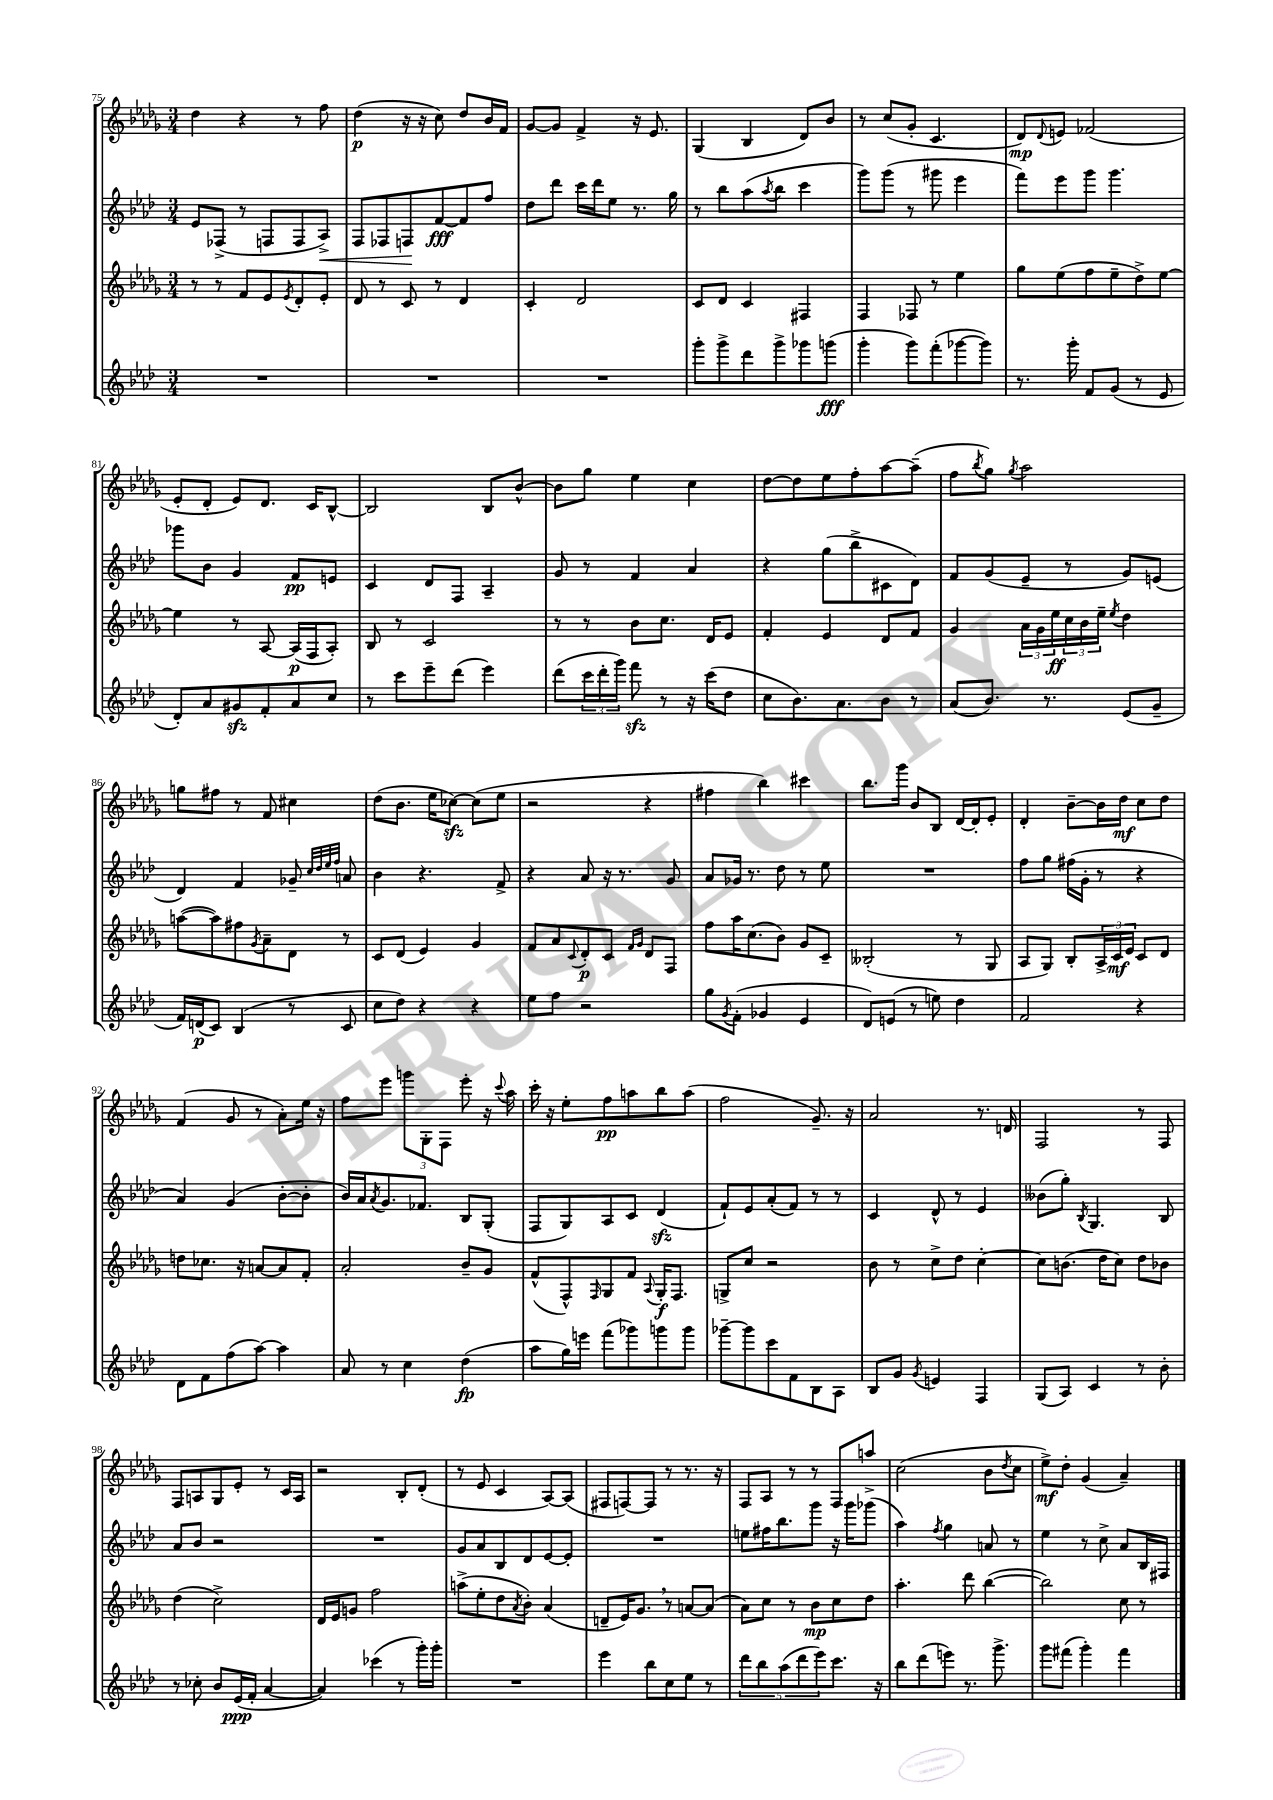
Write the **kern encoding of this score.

**kern	**kern	**kern	**kern
*staff4	*staff3	*staff2	*staff1
*clefG2	*clefG2	*clefG2	*clefG2
*k[b-e-a-d-]	*k[b-e-a-d-g-]	*k[b-e-a-d-]	*k[b-e-a-d-g-]
*M3/4	*M3/4	*M3/4	*M3/4
2.r	8r	8e-	4dd-
.	8r	(8F-^	.
.	8f	8r	4r
.	8e-	8F	.
.	8qe-	.	.
.	8d-'	8F	8r
.	8e-'	8A-^)	8ff
=	=	=	=
2.r	8d-	8F	(4dd-
.	8r	8F-	.
.	8c	8F	16r
.	.	.	16r
.	8r	[8f	8cc)
.	4d-	8f]	8dd-
.	.	8ff	16b-
.	.	.	16f
=	=	=	=
2.r	4c'	8dd-	[8g-
.	.	8ddd-	8g-]
.	2d-	16ccc	4f^
.	.	16ddd-	.
.	.	8ee-	.
.	.	8.r	16r
.	.	.	8.e-
.	.	16gg	.
=	=	=	=
8ggg'	8c	8r	(4G-
8ggg^	8d-	8bb-	.
8ddd-	4c	(8aa-	4B-
.	.	8qaa-	.
8ggg^	.	8bb-	.
8ggg-	4F#	4ccc	8d-)
(8ggg	.	.	8b-
=	=	=	=
4ggg'	4F	8ggg)	8r
.	.	(8ggg	(8cc
8ggg)	8F-	8r	8g-'
(8fff'	8r	8ggg#	4.c
[8ggg-	4ee-	4eee-	.
8ggg-])	.	.	.
=	=	=	=
8.r	8gg-	8fff)	8d-)
.	.	.	8qqd-
.	(8ee-	8eee-	8e
16ggg'	.	.	.
8f	8ff	8ggg	(2f-
(8g	8ee-~	4.ggg	.
8r	8dd-^)	.	.
8e-	[8ee-	.	.
=	=	=	=
8d-')	4ee-]	8ggg-	8e-'
8a-	.	8b-	8d-'
8g#	8r	4g	8e-)
8f'	[8A-	.	8.d-
8a-	(16A-]	8f	.
.	16F	.	16c
8cc	8A-')	8e	[8B-^^
=	=	=	=
8r	8B-	4c	2B-]
8ccc	8r	.	.
8eee-~	2c	8d-	.
(8ddd-	.	8F	.
4eee-)	.	4A-~	8B-
.	.	.	[8b-^^
=	=	=	=
(8ddd-	8r	8g	8b-]
24ccc	8r	8r	8gg-
24ddd-'	.	.	.
24ggg)	.	.	.
8fff	8b-	4f	4ee-
8r	8.cc	.	.
16r	.	4a-	4cc
(16ccc	16d-	.	.
8dd-	8e-	.	.
=	=	=	=
8cc	4f'	4r	[8dd-
8.b-)	.	.	8dd-]
.	4e-	(8gg	8ee-
8.a-	.	.	.
.	.	8bb-^	8ff'
8b-	8d-	8c#	[8aa-
8r	8f	8d-)	(8aa-~]
=	=	=	=
(8a-	4g-	8f	8ff
.	.	.	8qbb-
8.b-)	.	(8g	8gg-)
.	.	.	8qgg-
.	24a-	8e-~	2aa-
.	24g-	.	.
8.r	.	.	.
.	24ee-	.	.
.	24cc	8r	.
.	24b-	.	.
.	24ee-~	.	.
.	8qee-	.	.
(8e-	4dd-	8g)	.
8g~	.	(8e	.
=	=	=	=
16f)	([8aa	4d-)	8gg
(16d	.	.	.
8c)	8aa])	.	8ff#
(4B-	8ff#	4f	8r
.	8qg-	.	.
.	8a-~	.	8f
8r	8d-	8g-~	4cc#
.	.	32qqcc	.
.	.	32qqdd-	.
.	.	32qqee-	.
.	.	32qqff	.
8c	8r	8a	.
=	=	=	=
8cc	8c	4b-	(8dd-
8dd-)	(8d-	.	8.b-
4r	4e-)	4.r	.
.	.	.	16ee-
.	.	.	[8cc-)
4r	4g-	.	(8cc-]
.	.	8f^	8ee-
=	=	=	=
8ee-	8f	4r	2r
8ff	8a-	.	.
.	8qqc	.	.
2r	8d-'	8a-	.
.	8c	16r	.
.	.	8.r	.
.	16qqf	.	.
.	16qqg-	.	.
.	8d-	.	4r
.	8F	8g	.
=	=	=	=
8gg	8ff	8a-	4ff#
8qg	.	.	.
(8f'	16aa-	16g-	.
.	(8.cc	8.r	.
4g-	.	.	4bb-)
.	8b-)	8dd-	.
4e-	8g-	8r	4ccc#
.	8c~	8ee-	.
=	=	=	=
8d-)	(2B--'	2.r	8.bb-
(8e	.	.	.
.	.	.	16ggg-
8r	.	.	8b-
8ee)	.	.	8B-
4dd-	8r	.	[16d-
.	.	.	16d-']
.	8G-	.	8e-'
=	=	=	=
2f	8A-	8ff	4d-'
.	8G-)	8gg	.
.	8B-'	(16ff#	[8b-~
.	.	16g'	.
.	24A-^	8r	16b-]
.	24c	.	.
.	.	.	16dd-
.	24e-	.	.
4r	8c	4r	8cc
.	8d-	.	8dd-
=	=	=	=
8d-	8dd	4a-)	(4f
8f	8.cc-	.	.
(8ff	.	(4g	8g-
.	16r	.	.
[8aa-)	[8a	.	8r
4aa-]	8a]	[8b-'	8a-')
.	8f'	8b-']	16ee-
.	.	.	16r
=	=	=	=
8a-	2a-'	16b-)	8ff
.	.	16a-	.
.	.	8qa-	.
8r	.	8.g	8eee-
4cc	.	.	12ggg
.	.	8.f-	.
.	.	.	12G-'
.	.	.	12F
(4dd-	8b-~	8B-	8eee-'
.	8g-	(8G'	16r
.	.	.	8qqccc
.	.	.	16aa-
=	=	=	=
8aa-	(8f^^	8F	16ccc'
.	.	.	16r
16gg)	8F^^)	8G)	8ee-'
16eee	.	.	.
.	16qqF	.	.
(8fff	8G-	8A-	8ff
8ggg-)	8f	8c	8aa
.	8qqA-	.	.
8ggg	16G-'	(4d-	8bb-
.	8.F	.	.
8ggg	.	.	(8aa
=	=	=	=
[8ggg-~	8G^	8f`)	2ff
8ggg-]	8cc	8e-	.
8ccc	2r	(8a-'	.
8f	.	8f)	.
8B-	.	8r	8.g-~)
8A-	.	8r	.
.	.	.	16r
=	=	=	=
8B-	8b-	4c	2a-
8g	8r	.	.
8qg	.	.	.
4e	8cc^	8d-^^	.
.	8dd-	8r	.
4F	[4cc'	4e-	8.r
.	.	.	16d
=	=	=	=
(8G	8cc]	(8b--	2F
8A-)	(8.b	8gg')	.
.	.	8qB-	.
4c	.	4.G	.
.	16dd-	.	.
.	8cc)	.	.
8r	8dd-	.	8r
8b-'	8b-	8B-	8F
=	=	=	=
8r	(4dd-	8a-	8F
8cc-'	.	8b-	8A
8b-	2cc^)	2r	8G-
(16e-	.	.	8e-'
16f'	.	.	.
[4a-	.	.	8r
.	.	.	16c
.	.	.	16A
=	=	=	=
4a-])	16d-	2.r	2r
.	16e-	.	.
.	8g	.	.
(4ccc-	2ff	.	.
8r	.	.	8B-'
16ggg')	.	.	(8d-'
16ggg'	.	.	.
=	=	=	=
2.r	(8aa^	8g	8r
.	8ee-'	8a-	8e-
.	8dd-	8B-	4c
.	8qa-	.	.
.	8b-')	8d-	.
.	(4a-	[8e-	[8A-)
.	.	8e-']	(8A-]
=	=	=	=
4eee-	8d~	2.r	8F#
.	16e-)	.	[8F)
.	8.g-	.	.
8bb-	.	.	8F]
8cc	8r	.	8r
8ee-	[8a	.	8.r
8r	(8a]	.	.
.	.	.	16r
=	=	=	=
10ddd-	8a-)	8ee	8F
10bb-	.	.	.
.	8cc	16ff#	8A-
.	.	8.bb-	.
(10aa-	.	.	.
.	8r	.	8r
10ddd-	.	.	.
.	8b-	8ggg	8r
10eee-)	.	.	.
8.ccc	8cc	16r	8F
.	.	16ggg	.
.	8dd-	(8ggg-	8aa^
16r	.	.	.
=	=	=	=
8bb-	4.aa-'	4aa-)	(2cc
(8ddd-	.	.	.
.	.	8qff	.
8eee)	.	4gg	.
8.r	8ddd-	.	.
.	([4bb-	8a	8b-
8.ggg^	.	.	.
.	.	.	8qdd-
.	.	8r	8cc
=	=	=	=
8ggg	2bb-])	4ee-	8ee-^)
(8fff#	.	.	8dd-'
4ggg')	.	8r	(4g-
.	.	8cc^	.
4fff#	8cc	8a-	4a-~)
.	8r	16B-	.
.	.	16F#	.
==	==	==	==
*-	*-	*-	*-
